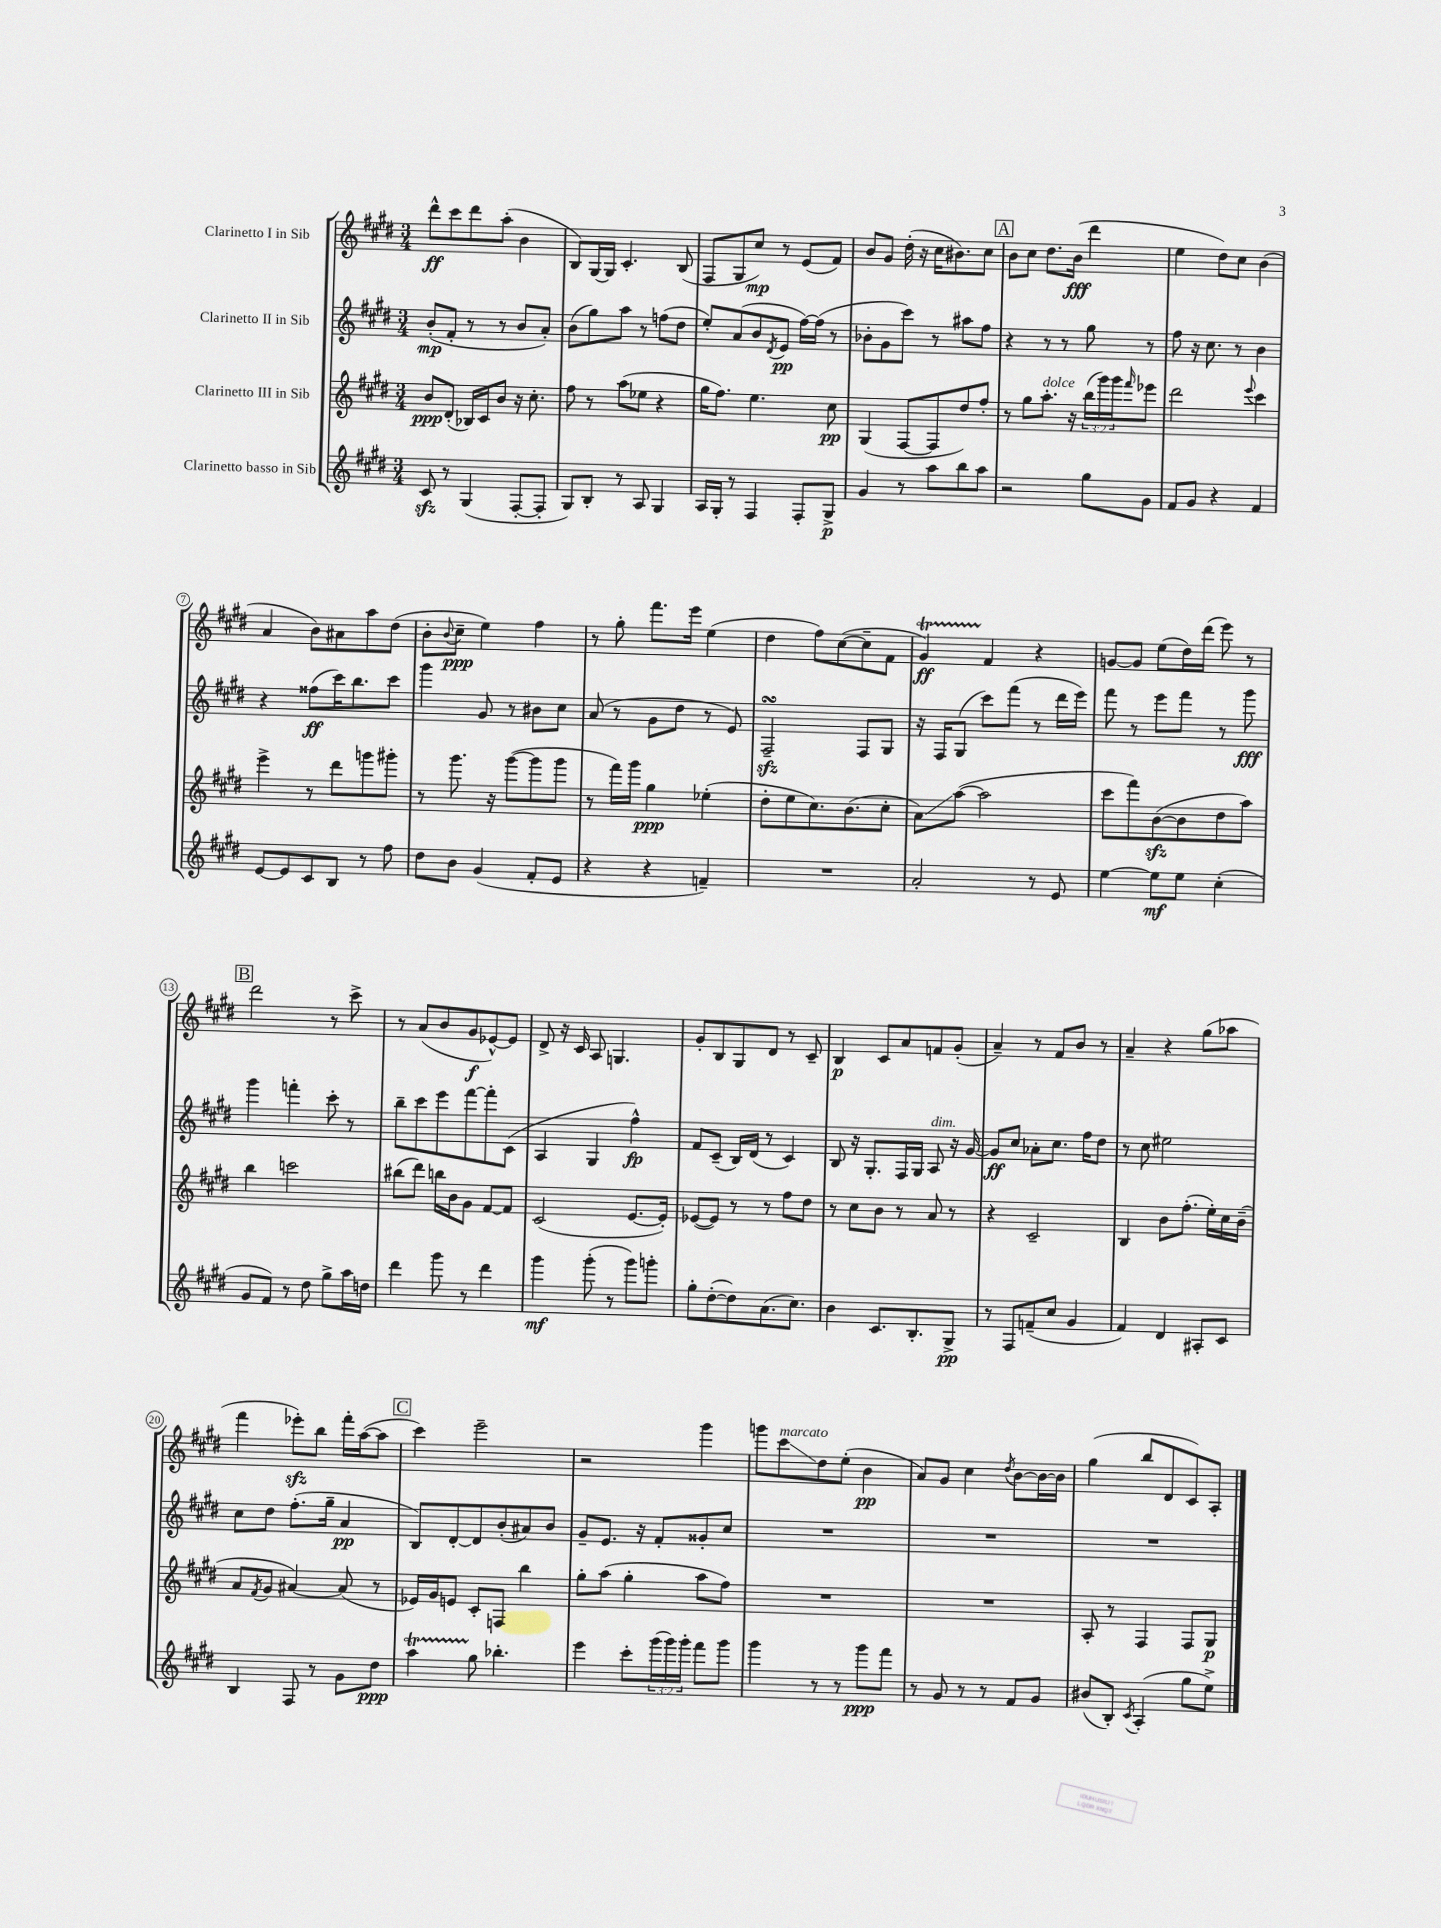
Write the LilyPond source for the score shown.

<<
\new StaffGroup <<
\new Staff = "s0" \with { instrumentName = "Clarinetto I in Sib" } {
    \clef treble \key e \major \numericTimeSignature \time 3/4
    dis'''8-^\ff cis'''8 dis'''8 a''8-.( b'4 |
    b8) gis16~ gis16 cis'4.-. b8( |
    fis8 gis8 cis''8\mp) r8 e'8( fis'8) |
    b'8 gis'8 dis''16-.( r16 cis''16 bis'8.) cis''8 |
    \mark \markup { \box "A" } b'8 cis''8 dis''8. b'16\fff( dis'''4 |
    e''4 dis''8) cis''8 b'4( |
    a'4 b'8) ais'8 a''8 dis''8( |
    b'8-. \appoggiatura { b'8 } cis''8--\ppp e''4) fis''4 |
    r8 gis''8-. fis'''8. e'''16 e''4( |
    dis''4 fis''8) cis''8~( cis''8-- fis'8 |
    gis'4\startTrillSpan\ff) fis'4\stopTrillSpan r4 |
    g'8~ g'8 e''8( dis''16) dis'''16( e'''8) r8 |
    \mark \markup { \box "B" } dis'''2 r8 cis'''8-> |
    r8 a'8( b'8 gis'8\f ees'8~-^) ees'8 |
    dis'8-> r16 cis'16 a8 g4. |
    gis'8-. b8 gis8 dis'8 r8 cis'8-- |
    b4\p cis'8 a'8 f'8 gis'8-.( |
    a'4--) r8 fis'8 b'8 r8 |
    a'4-- r4 gis''8( aes''8 |
    fis'''4 ees'''8-.\sfz) b''8 fis'''16-. a''16~( a''8 |
    \mark \markup { \box "C" } cis'''4) e'''2-- |
    r2 gis'''4 |
    g'''8 cis'''8\glissando^\markup { \italic "marcato" } dis''8 e''8-.( b'4\pp |
    a'8) gis'8 cis''4 \acciaccatura { dis''8 } b'8~ b'16~ b'16 |
    gis''4( b''8 dis'8 cis'8) a8-. \bar "|." |
}
\new Staff = "s1" \with { instrumentName = "Clarinetto II in Sib" } {
    \clef treble \key e \major \numericTimeSignature \time 3/4
    b'8-.\mp( fis'8-. r8 r8 b'8 a'8-.) |
    b'8( gis''8) a''8 r8 f''8( dis''8 |
    e''8-.) a'8( b'8 \acciaccatura { dis'8 } e'8\pp fis''16~) fis''16( r8 |
    bes'8-. gis'8 cis'''8) r8 ais''8 fis''8 |
    \mark \markup { \box "A" } r4 r8 r8 gis''8 r8 |
    fis''8 r16 cis''8. r8 b'4 |
    r4 fisis''8\ff( cis'''16) b''8. cis'''8 |
    gis'''4 gis'8 r8 bis'8 cis''8 |
    a'8( r8 gis'8 dis''8 r8 e'8) |
    fis2--\turn\sfz fis8 gis8 |
    r16 fis16 gis8( cis'''8) fis'''8( r8 dis'''16 e'''16) |
    fis'''8 r8 e'''8 fis'''8 r8 gis'''8\fff |
    \mark \markup { \box "B" } gis'''4 f'''4-. cis'''8-. r8 |
    b''8-- cis'''8 e'''8 fis'''8~ fis'''8-. cis'8( |
    a4 gis4 fis''4-^\fp) |
    fis'8 cis'8--( b16) dis'16( r8 cis'4) |
    b8 r16 gis8.-. fis16 gis16 a8^\markup { \italic "dim." } r16 gis'16~ |
    gis'8\ff cis''8 aes'8-. cis''8. fis''16 dis''8 |
    r8 cis''8 eis''2 |
    cis''8 dis''8 fis''8.-.( gis''16-- a'4\pp |
    \mark \markup { \box "C" } b8) dis'8~-. dis'8 b'8-.( ais'8) b'8 |
    gis'8-- e'8. r16 fis'8-. gisis'8-. cis''8 |
    R2. |
    R2. |
    R2. \bar "|." |
}
\new Staff = "s2" \with { instrumentName = "Clarinetto III in Sib" } {
    \clef treble \key e \major \numericTimeSignature \time 3/4 \override Staff.TupletNumber.text = #tuplet-number::calc-fraction-text
    b'8\ppp dis'8-.( bes16) cis'16 b'8 r16 cis''8.-. |
    fis''8 r8 a''8( ees''8 r4 |
    gis''16 fis''8.) e''4. cis''8\pp |
    gis4( fis8~ fis8 dis''8) fis''8-. |
    \mark \markup { \box "A" } r8 gis''8 a''8.-.^\markup { \italic "dolce" } r16 \tuplet 3/2 { b''16( gis'''16) gis'''16 } \grace { fis'''16 } ees'''8 |
    dis'''2 \appoggiatura { e'''8 } cis'''4 |
    e'''4-> r8 dis'''8 g'''8 gis'''8-. |
    r8 gis'''8. r16 gis'''8~( gis'''8 gis'''8 |
    r8 fis'''16) gis'''16 gis''4\ppp ees''4-.( |
    dis''8-. e''8 cis''8.) b'8.( cis''8-. |
    a'8\glissando) a''8~( a''2 |
    cis'''8 fis'''8) b'8~\sfz( b'8 dis''8 a''8) |
    \mark \markup { \box "B" } b''4 c'''2 |
    bis''8( dis'''8) b''16 b'16 gis'8 fis'8~ fis'8 |
    cis'2( e'8.~ e'16-.) |
    ees'8~( ees'8) r8 r8 fis''8 dis''8 |
    r8 cis''8 b'8 r8 a'8 r8 |
    r4 cis'2-- |
    b4 b'8 fis''8.-.( e''16-.) cis''16 b'16--( |
    a'8 \acciaccatura { fis'8 } gis'8 ais'4~) ais'8( r8 |
    \mark \markup { \box "C" } ees'16) gis'16 e'8 cis'8-. f8 b''4 |
    gis''8-. a''8( gis''4-. a''8 fis''8) |
    R2. |
    R2. |
    a8-. r8 fis4 fis8 gis8\p \bar "|." |
}
\new Staff = "s3" \with { instrumentName = "Clarinetto basso in Sib" } {
    \clef treble \key e \major \numericTimeSignature \time 3/4 \override Staff.TupletNumber.text = #tuplet-number::calc-fraction-text
    cis'8\sfz r8 gis4( fis8~-. fis8-. |
    gis8) b8-. r8 a8 gis4 |
    a16 gis16-. r8 fis4 fis8-. gis8->\p |
    gis'4 r8 a''8 b''8 a''8 |
    \mark \markup { \box "A" } r2 gis''8 gis'8 |
    fis'8 gis'8 r4 fis'4 |
    e'8~ e'8 cis'8 b8 r8 fis''8 |
    dis''8 b'8 gis'4( fis'8-. e'8 |
    r4 r4 f'4--) |
    R2. |
    a'2-. r8 e'8 |
    e''4~ e''8\mf e''8 cis''4-.( |
    \mark \markup { \box "B" } gis'8 fis'8) r8 dis''8 gis''8-> a''16 d''16 |
    dis'''4 gis'''8 r8 dis'''4 |
    gis'''4\mf gis'''8-.( r8 gis'''8) g'''8-. |
    gis''8-. dis''8~-.( dis''8) a'8.( cis''8.) |
    b'4 cis'8. b8.-. gis8->\pp |
    r8 fis8 f'8--( cis''8 gis'4 |
    fis'4) dis'4 ais8-. cis'8 |
    b4 fis8 r8 gis'8 dis''8\ppp |
    \mark \markup { \box "C" } a''4\startTrillSpan gis''8\stopTrillSpan bes''4.-. |
    e'''4 cis'''8-. \tuplet 3/2 { gis'''16( gis'''16) gis'''16-. } fis'''8 gis'''8 |
    gis'''4 r8 r8 gis'''8\ppp fis'''8 |
    r8 gis'8 r8 r8 fis'8 gis'8 |
    bis'8( b8-.) \acciaccatura { cis'8 } a4-.( gis''8 e''8->) \bar "|." |
}
>>
>>
\layout { \context { \Score \override BarNumber.stencil = #(make-stencil-circler 0.1 0.3 ly:text-interface::print) } }
